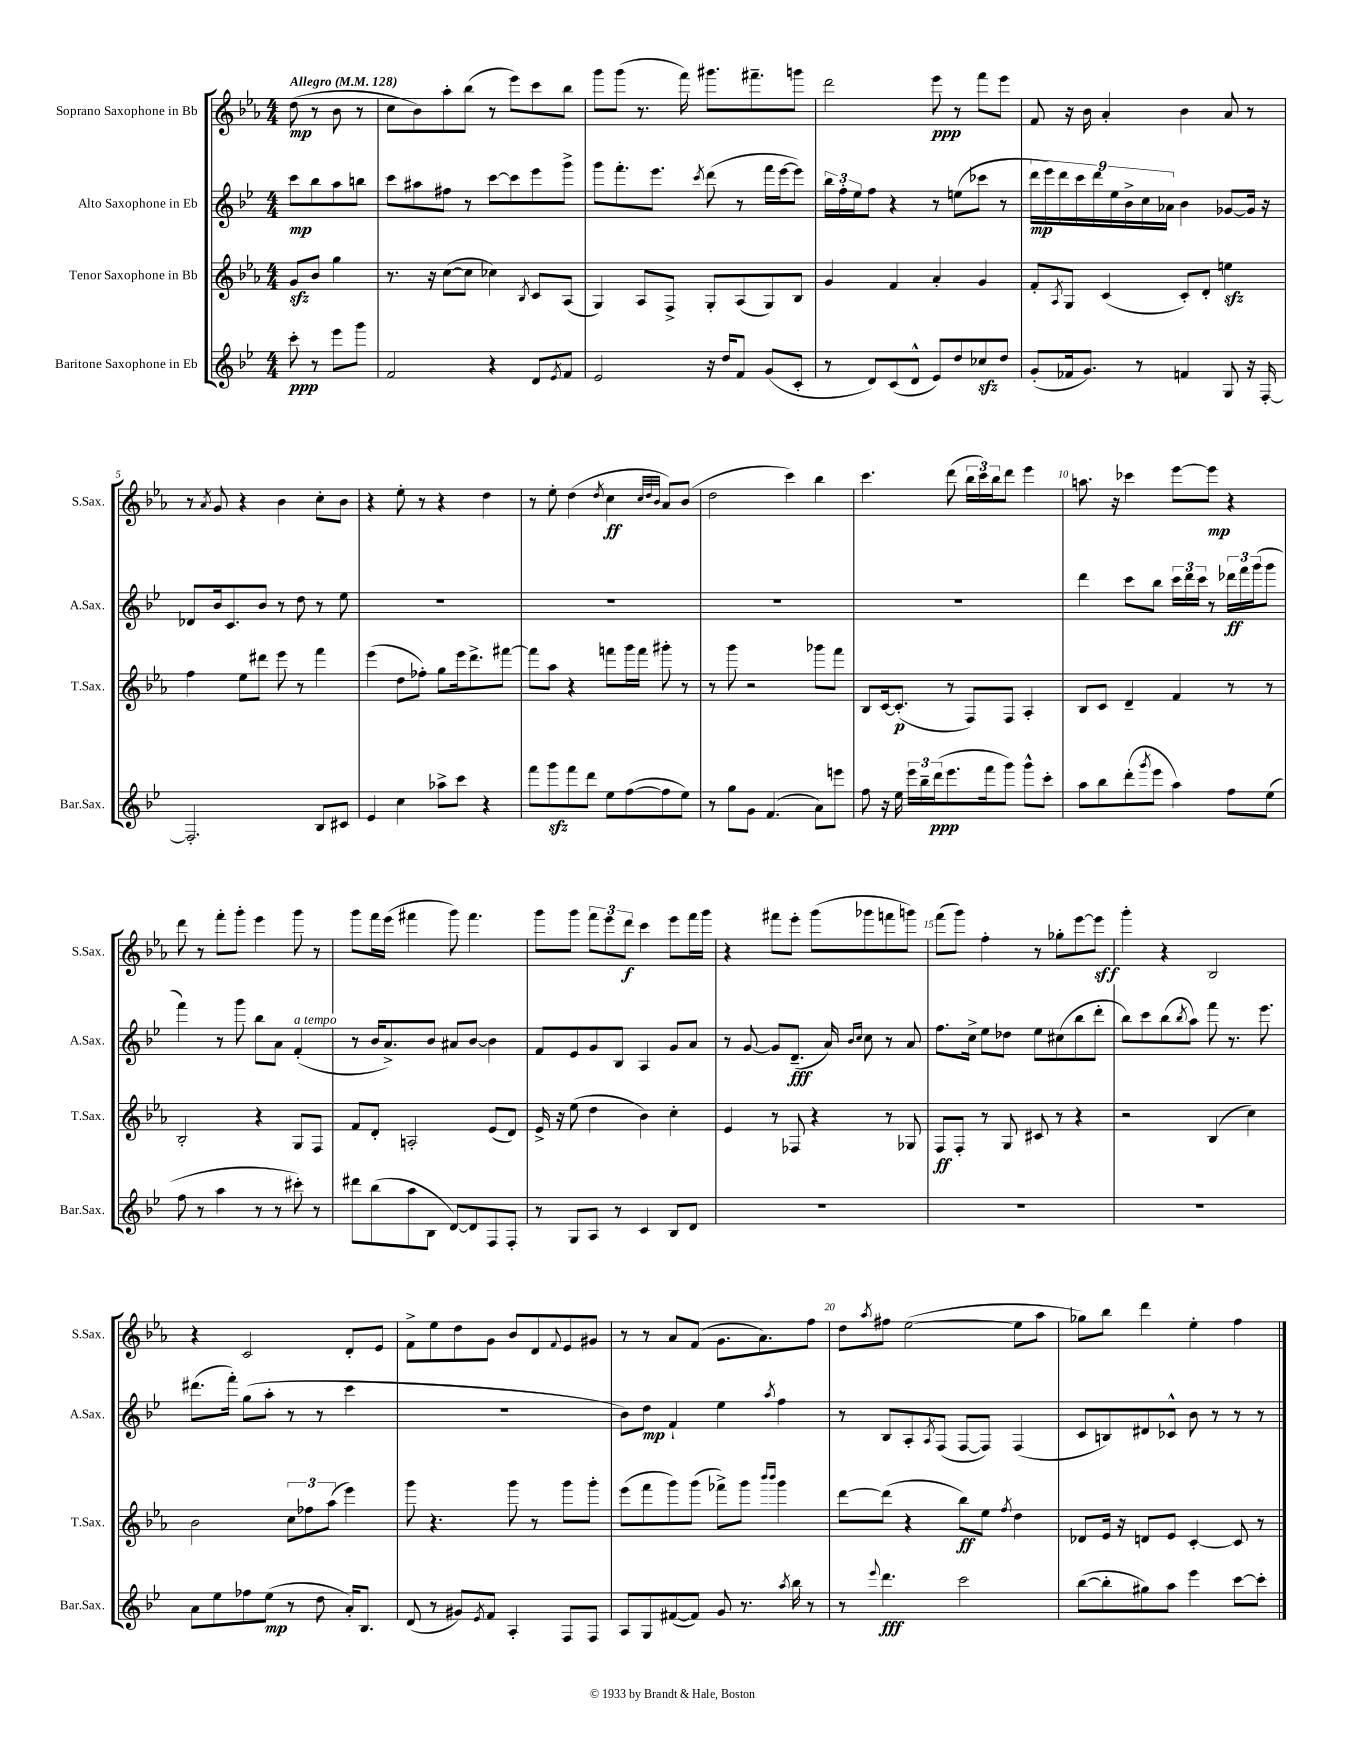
<<
\new StaffGroup <<
\new Staff = "s0" \with { instrumentName = "Soprano Saxophone in Bb" shortInstrumentName = "S.Sax." } {
    \clef treble \key ees \major \numericTimeSignature \time 4/4 \partial 2 \tempo "Allegro" 4 = 128
    d''8\mp( r8 bes'8 r8 |
    c''8 bes'8) aes''8-. bes''8( r8 ees'''8) c'''8 bes''8 |
    g'''8 g'''8( r8. f'''16) gis'''8. fis'''8.-- g'''8 |
    d'''2 ees'''8\ppp r8 f'''8 ees'''8 |
    f'8 r16 bes'16 aes'4-. bes'4 aes'8 r8 |
    r8 \acciaccatura { aes'8 } g'8 r4 bes'4 c''8-. bes'8 |
    r4 ees''8-. r8 r4 d''4 |
    r8 ees''8-. d''4( \acciaccatura { d''8 } c''4\ff \grace { c''32 d''32 bes'32 } aes'8) bes'8( |
    d''2 c'''4) bes''4 |
    c'''4. d'''8( \tuplet 3/2 { bes''16 c'''16) bes''16 } d'''8 ees'''4 |
    a''8. r16 ces'''4 ees'''8~ ees'''8\mp r4 |
    d'''8 r8 f'''8-. g'''8-. ees'''4 g'''8 r8 |
    g'''8 f'''16 ees'''16( fis'''4 g'''8) fis'''4. |
    g'''8 g'''8 \tuplet 3/2 { f'''8 ees'''8 d'''8\f } c'''4 ees'''8 f'''16 g'''16 |
    r4 fis'''8 ees'''8-. g'''8( ges'''8 f'''8 g'''8) |
    f'''8( g'''8) f''4-. r8 ges''8-. ees'''8~ ees'''8\sff |
    g'''4-. r4 bes2 |
    r4 c'2 d'8-. ees'8 |
    f'8-> ees''8 d''8 g'8 bes'8 d'8 \appoggiatura { f'8 } ees'8 gis'8 |
    r8 r8 aes'8 f'8( g'8. aes'8.) f''8 |
    d''8 \acciaccatura { aes''8 } fis''8 ees''2~( ees''8 aes''8 |
    ges''8) bes''8 d'''4 ees''4-. f''4 \bar "|." |
}
\new Staff = "s1" \with { instrumentName = "Alto Saxophone in Eb" shortInstrumentName = "A.Sax." } {
    \clef treble \key bes \major \numericTimeSignature \time 4/4 \partial 2
    c'''8\mp bes''8 a''8 b''8 |
    c'''8 ais''8 fis''8 r8 c'''8~ c'''8 ees'''8 g'''8-> |
    g'''8 f'''8.-. ees'''8. \acciaccatura { c'''8 } d'''8( r8 f'''16 ees'''16~ ees'''8) |
    \tuplet 3/2 { bes''16 f''16-. ees''16 } f''8 r4 r8 e''8( ces'''8 r8 |
    \tuplet 9/8 { d'''16\mp ees'''16) d'''16 c'''16 d'''16 ees''16 bes'16-> c''16 aes'16 } bes'4 ges'8~ ges'16 r16 |
    des'8 bes'16 c'8. bes'8 r8 d''8 r8 ees''8 |
    R1 |
    R1 |
    R1 |
    R1 |
    d'''4 c'''8 bes''8 \tuplet 3/2 { c'''16 d'''16 c'''16 } r8 \tuplet 3/2 { des'''16\ff f'''16 g'''16( } g'''8 |
    f'''4) r8 g'''8 bes''8 a'8 f'4-.^\markup { \italic "a tempo" }( |
    r8 bes'16 a'8.->) bes'8 ais'8 bes'8~ bes'4 |
    f'8 ees'8 g'8 bes8 a4 g'8 a'8 |
    r8 g'8~ g'8 d'8.--\fff( a'16) \grace { bes'16 c''16 } c''8 r8 a'8 |
    f''8. c''16-> ees''8 des''8 ees''8 cis''8( bes''8 d'''8-. |
    bes''8) c'''8 bes''8( \acciaccatura { bes''8 } a''8) f'''8 r8. ees'''8. |
    dis'''8.( f'''16-.) g''8( a''8-. r8 r8 c'''4 |
    R1 |
    bes'8) d''8\mp f'4-! ees''4 \acciaccatura { a''8 } f''4 |
    r8 bes8 a8-. \acciaccatura { a8 } f8( f8~ f8) f4( |
    c'8 b8) dis'8 ces'8-^ bes'8 r8 r8 r8 \bar "|." |
}
\new Staff = "s2" \with { instrumentName = "Tenor Saxophone in Bb" shortInstrumentName = "T.Sax." } {
    \clef treble \key ees \major \numericTimeSignature \time 4/4 \partial 2
    g'8\sfz bes'8 g''4 |
    r8. r16 c''8~( c''8 ces''4) \acciaccatura { bes8 } c'8 aes8( |
    g4) aes8 f8-> g8-. aes8( g8) bes8 |
    g'4 f'4 aes'4-. g'4 |
    f'8-. \acciaccatura { aes8 } g8 c'4( c'8-.) d'8-. e''4\sfz |
    f''4 ees''8 dis'''8 ees'''8 r8 f'''4 |
    ees'''4( d''8 fes''8-.) g''8 ees'''16 d'''8.-> fis'''8~ |
    fis'''8 aes''8 r4 f'''8 g'''16 f'''16 gis'''8-. r8 |
    r8 g'''8 r2 ges'''8 f'''8 |
    bes8 c'16~ c'8.-.\p( r8 f8) f8 aes4-. |
    bes8 c'8 d'4-- f'4 r8 r8 |
    bes2-. r4 g8 f8 |
    f'8 d'8-. a2-. ees'8( d'8) |
    ees'16-> r16 ees''8( d''4 bes'4) c''4-. |
    ees'4 r8 fes8 r4 r8 ges8 |
    f8\ff f8-. r8 g8 cis'8 r8 r4 |
    r2 bes4( c''4) |
    bes'2 \tuplet 3/2 { c''8 fes''8 aes''8( } ees'''4) |
    g'''8 r4. g'''8 r8 g'''8 g'''8-. |
    ees'''8( f'''8 g'''8) g'''8( fes'''8->) g'''8 \grace { bes'''16 bes'''16 } g'''4 |
    d'''8~ d'''8( r4 bes''8\ff) ees''8 \acciaccatura { f''8 } d''4 |
    des'8 ees'16 r16 d'8 ees'8 c'4~-. c'8 r8 \bar "|." |
}
\new Staff = "s3" \with { instrumentName = "Baritone Saxophone in Eb" shortInstrumentName = "Bar.Sax." } {
    \clef treble \key bes \major \numericTimeSignature \time 4/4 \partial 2
    c'''8-.\ppp r8 ees'''8 g'''8 |
    f'2 r4 d'8 \acciaccatura { ees'8 } f'8 |
    ees'2 r16 d''16 f'8 g'8( c'8-. |
    r8 d'8) c'8( d'8-^ ees'8) d''8 ces''8\sfz d''8 |
    g'8-.( fes'16 g'8.) r8 f'4 g8 r16 f16~-. |
    f2.-. bes8 cis'8 |
    ees'4 c''4 aes''8-> c'''8 r4 |
    f'''8 g'''8\sfz f'''8 d'''8 ees''8 f''8~( f''8 ees''8) |
    r8 g''8 g'8 f'4.( a'8) e'''8 |
    f''8 r16 ees''16 \tuplet 3/2 { ees'''16 bes''16-- d'''16\ppp( } ees'''8. f'''16 g'''8) g'''8-^ c'''8-. |
    a''8 bes''8 d'''8-.( \acciaccatura { g'''8 } ees'''8 a''4) f''8 ees''8( |
    f''8 r8 a''4 r8 r8 cis'''8-.) r8 |
    dis'''8 bes''8( a''8 bes8 d'8~) d'8 f8 f8-. |
    r8 g8 a8 r8 c'4 bes8 d'8 |
    R1 |
    R1 |
    R1 |
    a'8 ees''8 fes''8 ees''8\mp( r8 d''8 a'16-.) bes8. |
    d'8( r8 gis'8) \acciaccatura { ees'8 } f'8 a4-. f8 f8 |
    a8 g8 fis'8~( fis'8) g'8 r8. \acciaccatura { a''8 } bes''16 r8 |
    r8 \appoggiatura { ees'''8 } d'''4.\fff c'''2 |
    bes''8~( bes''8-. gis''8) a''8 ees'''4 c'''8~ c'''8-. \bar "|." |
}
>>
>>
\layout { \context { \Score \override BarNumber.break-visibility = ##(#f #t #t) barNumberVisibility = #(every-nth-bar-number-visible 5) } }
